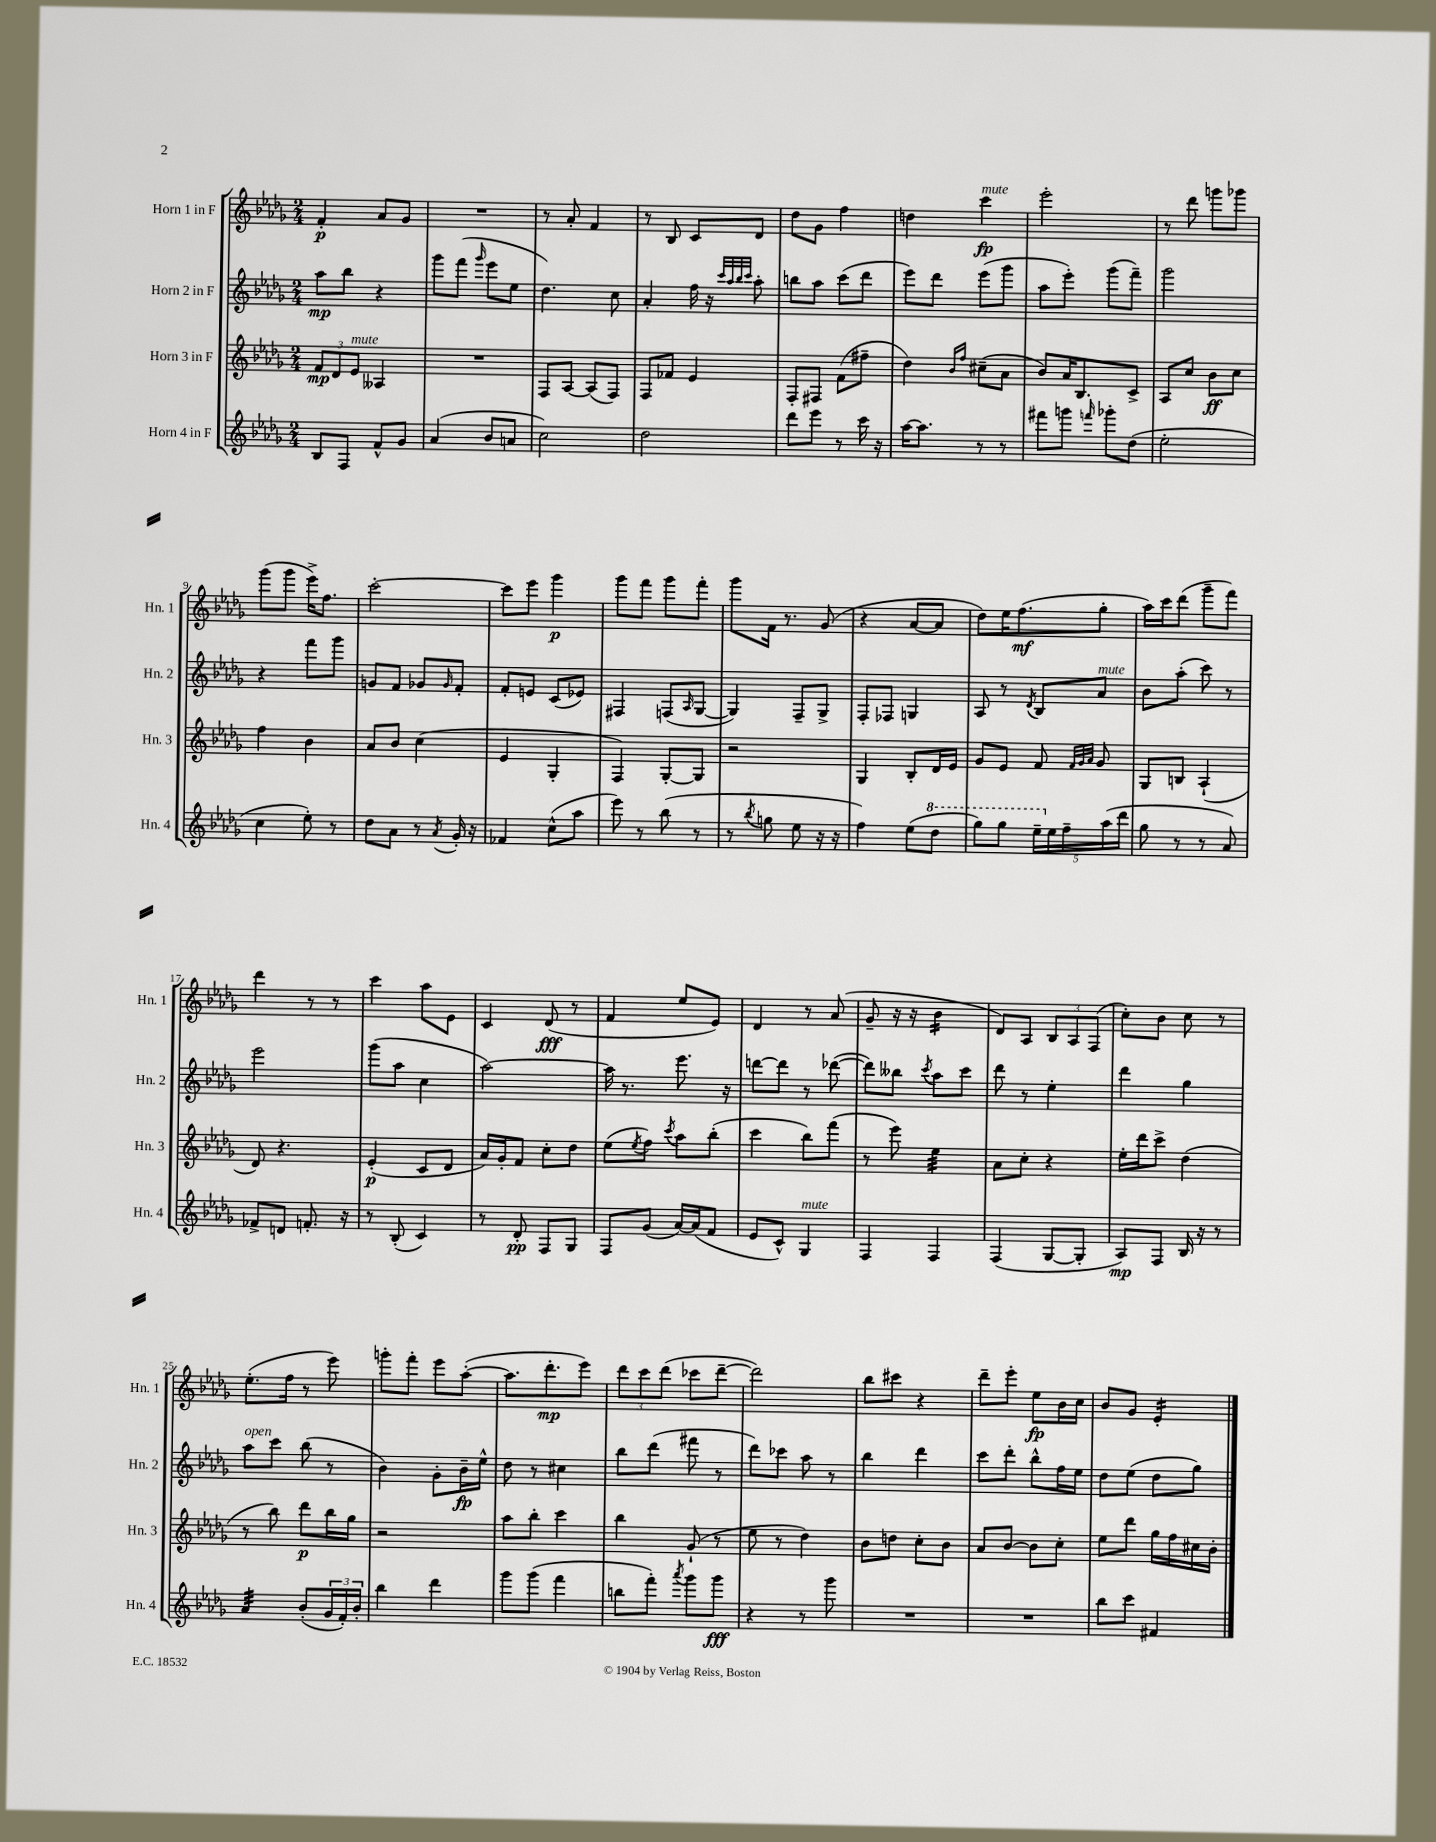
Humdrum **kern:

**kern	**kern	**kern	**kern
*staff4	*staff3	*staff2	*staff1
*clefG2	*clefG2	*clefG2	*clefG2
*k[b-e-a-d-g-]	*k[b-e-a-d-g-]	*k[b-e-a-d-g-]	*k[b-e-a-d-g-]
*M2/4	*M2/4	*M2/4	*M2/4
8B-/L	12f/L	8aa-\L	4f'/
.	12d-/	.	.
8F/J	.	8bb-\J	.
.	12e-/J	.	.
8f^^/L	4A--/	4r	8a-/L
8g-/J	.	.	8g-/J
=	=	=	=
(4a-/	2r	8ggg-\L	2r
.	.	(8fff\J	.
.	.	16qqggg-/	.
8b-/L	.	8eee-\L	.
8a/J	.	8ee-\J	.
=	=	=	=
2cc\)	8F/L	4.dd-\)	8r
.	[8A-/J	.	8a-'/
.	(8A-/]L	.	4f/
.	8F/J)	8cc\	.
=	=	=	=
2dd-\	8F/L	4a-'/	8r
.	8f-/J	.	8B-/
.	4e-/	16ff\	8c/L
.	.	16r	.
.	.	32qqccc/LLL	.
.	.	32qqaa-/	.
.	.	32qqbb-/	.
.	.	32qqccc/JJJ	.
.	.	8aa-'\	8d-/J
=	=	=	=
8ddd-\L	8F'/L	8bb\L	8dd-\L
8eee-\J	8F#/J	8aa-\J	8g-\J
8r	(8f\L	(8ccc\L	4ff\
16ccc\	8ff#~\J	8ddd-\J	.
16r	.	.	.
=	=	=	=
[16aa-\LK	4dd-\)	8eee-\L)	4dd\
8.aa-\]J	.	.	.
.	.	8ddd-\J	.
.	16qqb-/LL	.	.
.	16qqff/JJ	.	.
8r	(8cc#~\L	(8eee-\L	4ccc\
8r	8a-\J	8ggg-\J	.
=	=	=	=
8fff#\L	8b-/L)	8aa-\L	2eee-'\
8ggg\J	16a-/K	8eee-'\J)	.
.	8.B-/	.	.
16qqfff/	.	.	.
8ggg-'\L	.	(8ggg-\L	.
(8dd-\J	8c^/J	8fff~\J)	.
=	=	=	=
2ee-'\	8A-/L	2ggg-\	8r
.	8cc/J	.	8ddd-\
.	8b-\L	.	8ggg\L
.	8cc\J	.	8ggg-\J
=	=	=	=
4cc\	4ff\	4r	(8ggg-\L
.	.	.	8ggg-\J
8ee-'\)	4b-\	8fff\L	16eee-^\LK)
.	.	.	8.ff\J
8r	.	8ggg-\J	.
=	=	=	=
8dd-\L	8a-/L	8g/L	[2ccc'\
8a-\J	8b-/J	8f/J	.
8r	(4cc\	8g-/L	.
8qa-/	.	16qqg-/	.
16g-'/	.	8f'/J	.
16r	.	.	.
=	=	=	=
4f-/	4e-/	8f'/L	8ccc\]L
.	.	8e/J	8eee-\J
(8cc^^\L	4G-'/	(8c/L	4ggg-\
8aa-\J	.	8e-/J)	.
=	=	=	=
8eee-\)	4F/)	4F#/	8ggg-\L
8r	.	.	8fff\J
(8bb-\	[8G-'/L	(8F/L	8ggg-\L
.	.	16qqA-/	.
8r	8G-/]J	[8G-/J	8fff'\J
=	=	=	=
8r	2r	4G-/])	8ggg-\L
8qbb-/	.	.	.
8gg\	.	.	16f\Jk
.	.	.	8.r
8ee-\	.	8F~/L	.
16r	.	8G-^/J	(8g-/
16r	.	.	.
=	=	=	=
4ff\)	4G-/	8F'/L	4r
.	.	8F-/J	.
(8ee-\L	8B-'/L	4G/	[8a-/L
8ddd-\J	16d-/L	.	8a-/]J
.	16e-/JJ	.	.
=	=	=	=
8ggg-\L)	8g-/L	8A-/	8dd-\L)
8ggg-\J	8e-/J	8r	16ee-\K
.	.	.	(8.ff\
.	.	8qd-/	.
20eee-~\LL	8f/	8B-/L	.
20ee-\	.	.	.
20ff~\	.	.	.
.	32qqf/LLL	.	.
.	32qqg-/	.	.
.	32qqa-/JJJ	.	.
.	8g-/	8a-/J	8gg-'\J
(20aa-\	.	.	.
20ddd-\JJ	.	.	.
=	=	=	=
8gg-\	8G-/L	8b-\L	16aa-\LL)
.	.	.	16ccc\J
8r	8B/J	(8aa-'\J	(8ddd-\J
8r	(4A-`/	8ccc\)	8ggg-~\L
8a-/)	.	8r	8fff\J)
=	=	=	=
8f-^/L	8d-/)	2eee-\	4ddd-\
8d/J	4.r	.	.
8.f'/	.	.	8r
.	.	.	8r
16r	.	.	.
=	=	=	=
8r	(4e-'/	(8ggg-\L	4ccc\
(8B-'/	.	8aa-\J	.
4c/)	8c/L	4cc\	8aa-\L
.	8d-/J	.	8e-\J
=	=	=	=
8r	16a-/LL)	[2aa-\)	4c/
.	16g-'/J	.	.
8d-'/	8f/J	.	.
8F/L	8cc'\L	.	(8d-/
8G-/J	8dd-\J	.	8r
=	=	=	=
8F/L	(8ee-\L	16aa-\]	4f/
.	.	8.r	.
.	8qee-/	.	.
(8g-/J	8ff\J)	.	.
.	8qccc/	.	.
[16a-/LL)	8aa-\L	8.eee-\	8ee-/L
(16a-/]J	.	.	.
8f/J	(8bb-'\J	.	8e-/J)
.	.	16r	.
=	=	=	=
8e-/L	4ccc\	[8ddd\L	4d-/
8c^^/J)	.	8ddd\]J	.
4G-/	8bb-\L)	8r	8r
.	(8fff\J	([8ddd-\	(8a-/
=	=	=	=
4F/	8r	8ddd-\]L)	8g-~/
.	8eee-\)	8bb--\J	16r
.	.	.	16r
.	.	8qccc/	.
4F/	4ee-\	8aa-\L	4b-\
.	.	8ccc\J	.
=	=	=	=
(4F/	8a-\L	8ddd-\	8d-/L)
.	8cc'\J	8r	8A-/J
[8G-/L	4r	4ee-'\	12B-/L
.	.	.	12A-/
8G-'/]J	.	.	.
.	.	.	(12F/J
=	=	=	=
8A-/L)	16ee-'\LL	4ddd-\	8cc'\L)
.	16ddd-\J	.	.
8F/J	8ccc^\J	.	8b-\J
16B-/	(4dd-\	4gg-\	8cc\
16r	.	.	.
8r	.	.	8r
=	=	=	=
4a-/	8r	8aa-\L	(8.ee-'\L
.	8bb-\)	8ccc\J	.
.	.	.	16ff\Jk
(8b-'/L	8ddd-\L	(8bb-\	8r
24g-/L	16bb-\L	8r	8eee-\)
24f'/)	.	.	.
.	16gg-\JJ	.	.
24b-'/JJ	.	.	.
=	=	=	=
4bb-\	2r	4b-\)	8ggg'\L
.	.	.	8fff'\J
4ddd-\	.	8g-'\L	8eee-\L
.	.	16b-~\L	([8aa-'\J
.	.	16ee-^^\JJ	.
=	=	=	=
8ggg-\L	8aa-\L	8dd-\	8.aa-\]L
(8ggg-\J	8bb-'\J	8r	.
.	.	.	8.ddd-'\
4fff\	4ccc\	4cc#\	.
.	.	.	8eee-\J)
=	=	=	=
8bb\L	4bb-\	8bb-\L	12ddd-\L
.	.	.	12ccc\
8fff'\J)	.	(8ddd-\J	.
.	.	.	(12ddd-\J
8qaaa-/	.	.	.
8ggg-\L	(8g-`/	8fff#\	8ccc-\L
8ggg-\J	8r	8r	[8ddd-~\J
=	=	=	=
4r	8ee-\	8ddd-\L)	2ddd-\])
.	8r	8ccc-\J	.
8r	4dd-\)	8aa-\	.
8ggg-\	.	8r	.
=	=	=	=
2r	8b-\L	4bb-\	8bb-\L
.	8dd\J	.	8ccc#\J
.	8cc'\L	4ddd-\	4r
.	8b-\J	.	.
=	=	=	=
2r	8a-/L	8ccc\L	8ddd-~\L
.	[8b-/J	8ddd-'\J	8eee-'\J
.	8b-\]L	8bb-^^\L	8ee-\L
.	8cc'\J	16ff\L	16b-\L
.	.	16ee-\JJ	16cc\JJ
=	=	=	=
8bb-\L	8ee-\L	8dd-\L	8b-/L
8ccc\J	8ddd-\J	(8ee-\J	8g-/J
4f#/	16gg-\LL	8dd-\L	4e-'/
.	16ff\	.	.
.	16cc#\	8gg-\J)	.
.	16b-'\JJ	.	.
==	==	==	==
*-	*-	*-	*-
